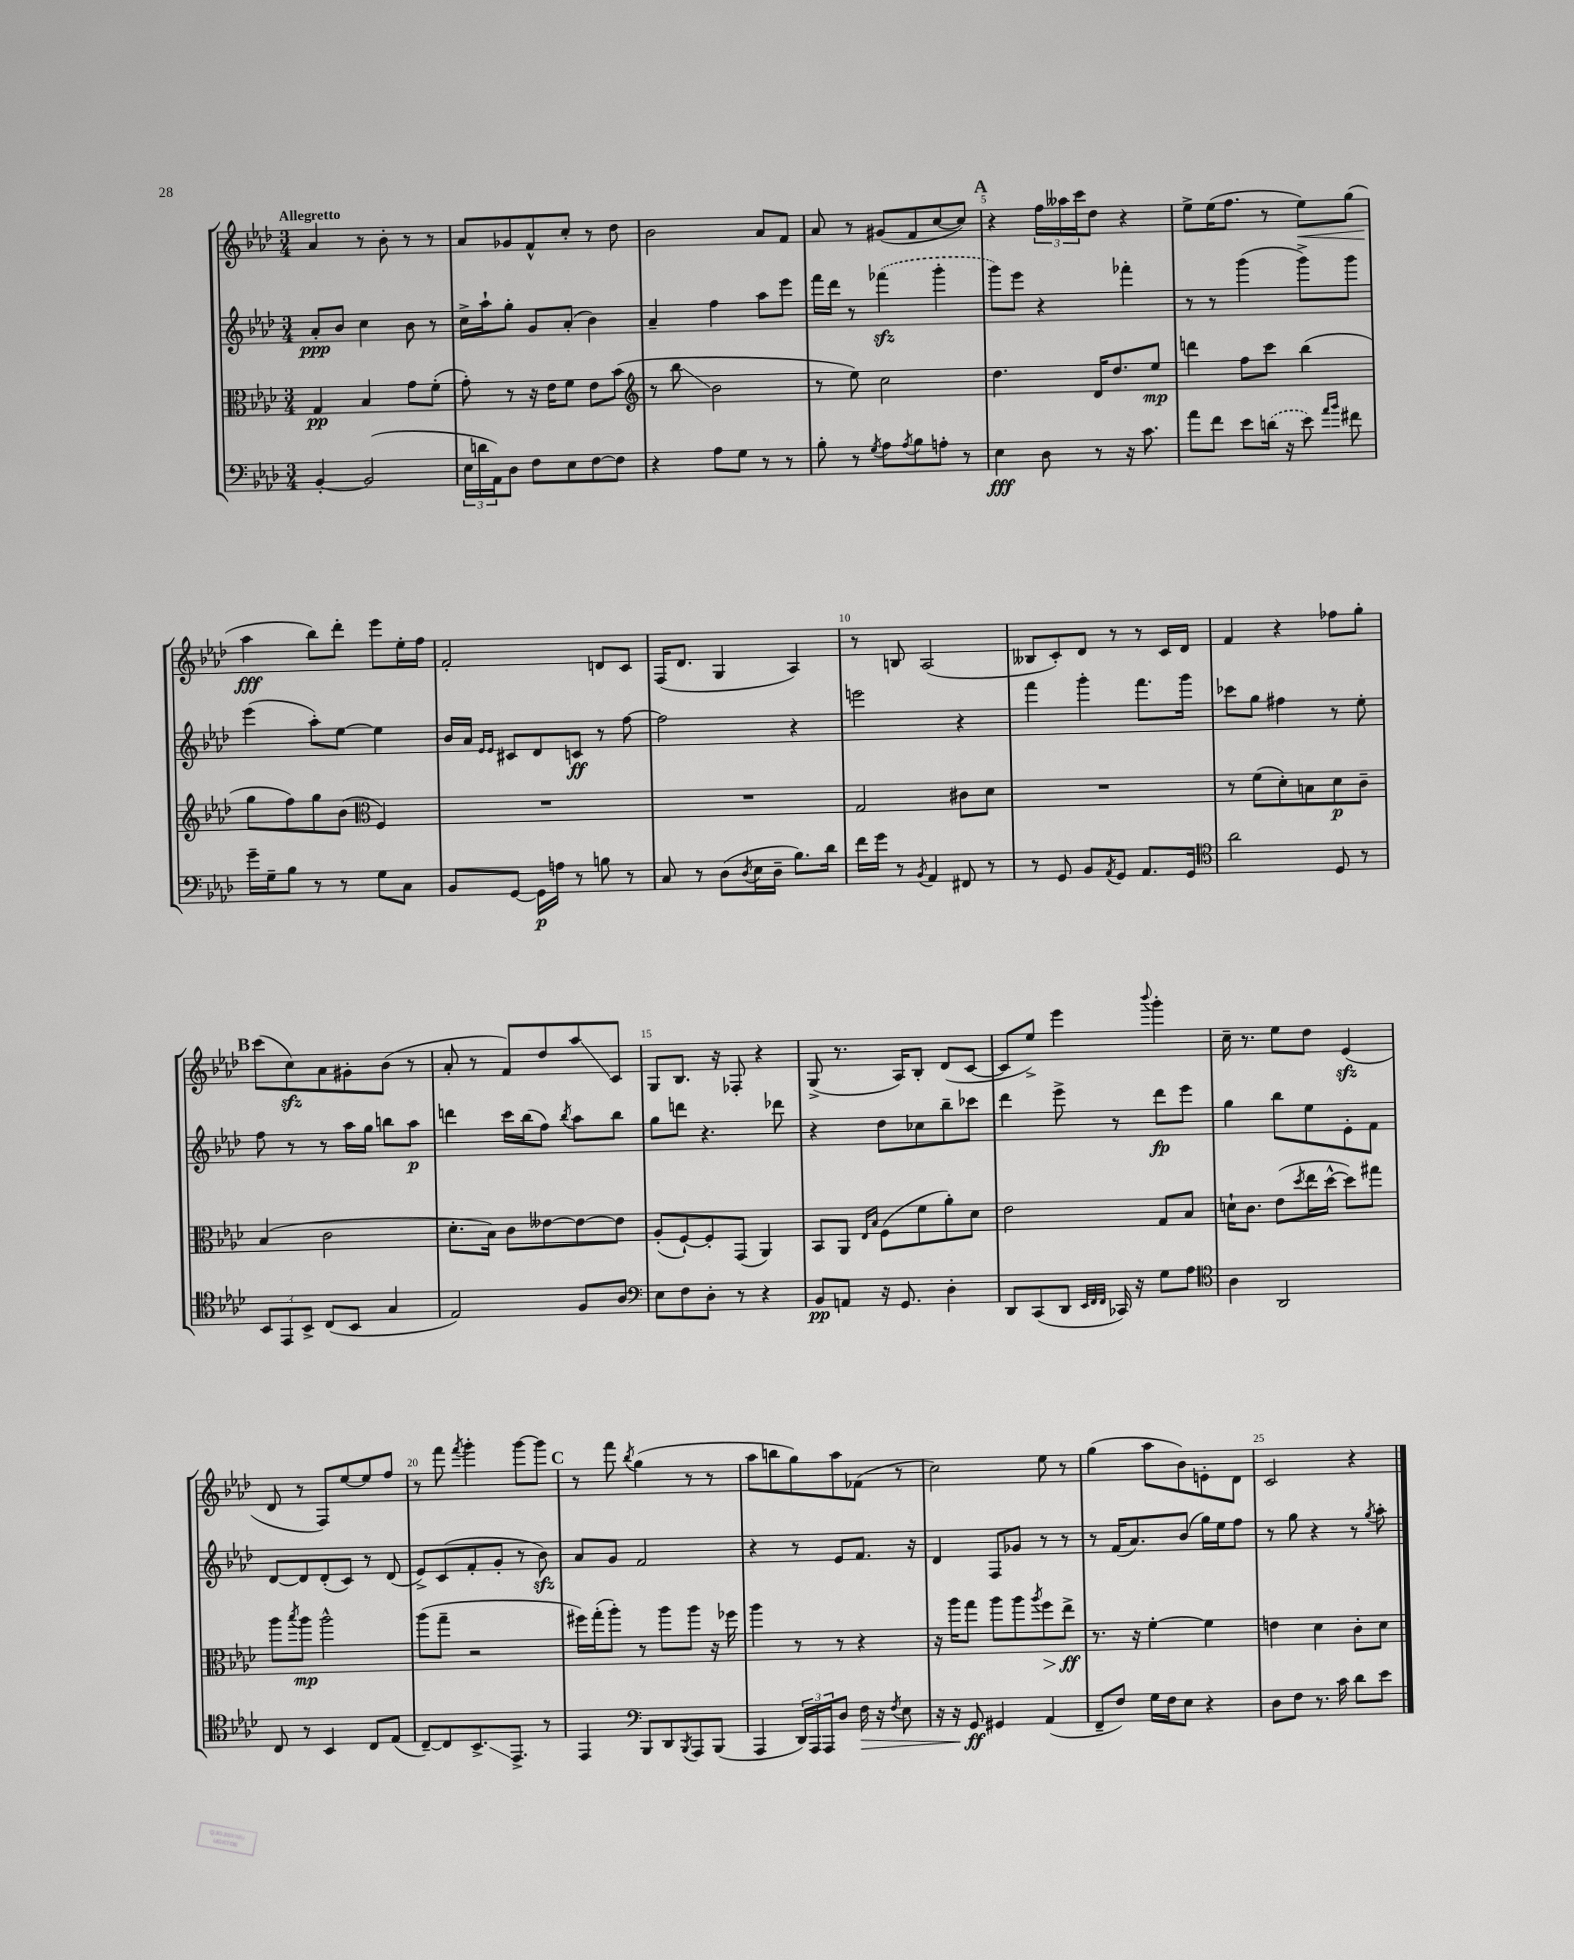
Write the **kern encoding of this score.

**kern	**kern	**kern	**kern
*staff4	*staff3	*staff2	*staff1
*clefF4	*clefC3	*clefG2	*clefG2
*k[b-e-a-d-]	*k[b-e-a-d-]	*k[b-e-a-d-]	*k[b-e-a-d-]
*M3/4	*M3/4	*M3/4	*M3/4
[4BB-'/	4G/	8a-'/L	4a-/
.	.	8b-/J	.
(2BB-/]	4B-/	4cc\	8r
.	.	.	8b-'\
.	8g\L	8b-\	8r
.	(8f'\J	8r	8r
=	=	=	=
24E-\LL	8g'\)	16cc^\LL	8a-/L
24d\	.	.	.
.	.	16aa-`\J	.
24AA-\J)	.	.	.
8D-\J	8r	8gg'\J	8g-/
8F\L	16r	8g/L	8f^^/
.	16e-\LK	.	.
8E-\	8f\J	(8a-'/J	8cc'/J
[8F\	8e-\L	4b-\)	8r
8F\]J	(8b-\J	.	8dd-\
=	=	=	=
*	*clefG2	*	*
4r	8r	4a-~/	2b-\
.	8bb-\	.	.
8A-\L	2b-\	4ff\	.
8G\J	.	.	.
8r	.	8aa-\L	8a-/L
8r	.	8eee-\J	8f/J
=	=	=	=
8B-'\	8r	16fff\LL	8a-/
.	.	16ddd-\JJ	.
8r	8ee-\)	8r	8r
8qG/	.	.	.
8A-\L	2cc\	(4fff-\	(8g#/L
8qA-/	.	.	.
8B-\	.	.	8f/
8A'\J	.	4ggg'\	[8cc/
8r	.	.	8cc/]J)
=	=	=	=
4E-\	4.dd-\	8ggg\L)	4r
.	.	8eee-\J	.
8D-\	.	4r	24ff\LL
.	.	.	24aa--\
.	.	.	24ccc\J
8r	16d-/LK	.	8dd-\J
.	8.dd-/	.	.
16r	.	4fff-'\	4r
8.c\	.	.	.
.	8ee-/J	.	.
=	=	=	=
8a-\L	4ddd\	8r	8ee-^\L
8f\J	.	8r	(16ee-\K
.	.	.	8.ff\J
8e-\L	8ff\L	(4ggg\	.
(16d\Jk	8ccc\J	.	8r
16r	.	.	.
8e-\)	(4bb-\	8ggg^\L)	8ee-\L)
16qqa-/LL	.	.	.
16qqb-/JJ	.	.	.
8f#\	.	8ggg\J	(8gg\J
=	=	=	=
16g~\LL	8gg\L	(4eee-\	4aa-\
16G~\J	.	.	.
8B-\J	8ff\)	.	.
8r	8gg\	8aa-'\L)	8bb-\L)
8r	(8b-\J	[8ee-\J	8ddd-'\J
*	*clefC3	*	*
8G\L	4F/)	4ee-\]	8eee-\L
8C\J	.	.	16ee-'\L
.	.	.	16ff\JJ
=	=	=	=
8BB-/L	2.r	16b-/LL	2f'/
.	.	16a-/JJ	.
.	.	16qqe-/LL	.
.	.	16qqe-/JJ	.
[8GG/J	.	8c#/L	.
16GG\]LL	.	8d-/	.
16A\JJ	.	.	.
8r	.	8c/J	.
8B\	.	8r	8d/L
8r	.	[8ff\	8c/J
=	=	=	=
8C/	2.r	2ff\]	(16F/LK
.	.	.	8.d-/J
8r	.	.	.
(8D-\L	.	.	4G/
8qD-/	.	.	.
16E-\L	.	.	.
16D-~\JJ	.	.	.
8.B-\L)	.	4r	4A-/)
16d-\Jk	.	.	.
=	=	=	=
16f\LL	2G/	2eee\	8r
16g\JJ	.	.	.
8r	.	.	8B/
8qBB-/	.	.	.
4AA-/	.	.	(2A-/
8FF#/	8c#\L	4r	.
8r	8d-\J	.	.
=	=	=	=
8r	2.r	4fff\	8B--/L
8GG/	.	.	8c'/)
8BB-/L	.	4ggg'\	8d-/J
8qAA-/	.	.	.
8GG/J	.	.	8r
8.AA-/L	.	8.fff\L	8r
.	.	.	16c/LL
16GG/Jk	.	16ggg\Jk	16d-/JJ
=	=	=	=
*clefC4	*	*	*
2a-\	8r	8ccc-\L	4f/
.	(8f\L	8gg\J	.
.	8d-'\)	4ff#\	4r
.	8B\	.	.
8D-/	8d-\	8r	8ff-\L
8r	8c~\J	8ee-'\	8gg'\J
=	=	=	=
12BB-/L	(4B-/	8ff\	(8ccc\L
12EE-/	.	.	.
.	.	8r	8cc\)
12BB-^/J	.	.	.
(8C/L	2c\	8r	8a-\
8BB-/J	.	16aa-\LL	8g#'\
.	.	16gg\JJ	.
4G/	.	8bb\L	(8b-\J
.	.	8aa-\J	8r
=	=	=	=
2E-/)	8.d-'\L	4ddd\	8a-'/
.	.	.	8r
.	16B-\Jk)	.	.
.	8c\L	16ccc\LL	8f/L)
.	.	(16bb-\J	.
.	[8e--\	8ff\J)	8dd-/
.	.	8qbb-/	.
8F/L	8e--\_	8aa-\L	8aa-/
8A-/J	8e--\]J	8bb-\J	8c/J
=	=	=	=
*clefF4	*	*	*
8E-\L	(8A-'/L	8gg\L	8G/L
8F\	[8F`/)	8ddd\J	8.B-/J
8D-'\J	8F'/]	4.r	.
.	.	.	16r
8r	(8GG/J	.	8F-'/
4r	4AA-/)	.	4r
.	.	8ddd-\	.
=	=	=	=
8BB-/L	8BB-/L	4r	(8G^/
8AA/J	8AA-/J	.	8.r
.	16qqE-/LL	.	.
.	16qqB-/JJ	.	.
16r	(8F\L	8dd-\L	.
8.GG/	.	.	16A-/LK)
.	8f\	8cc-\	8B-'/J
4D-'\	8a-'\)	8bb-~\	(8d-/L
.	8d-\J	8ccc-\J	[8c/J
=	=	=	=
8DD-/L	2e-\	4ddd-\	8c/]L
(8CC/	.	.	8ee-^/J)
8DD-/J	.	8eee-^\	4eee-\
32qqEE-/LLL	.	.	.
32qqFF/	.	.	.
32qqFF/JJJ	.	.	.
16CC-/)	.	8r	.
16r	.	.	.
.	.	.	8qqbbb-/
8G\L	8G/L	8ddd-\L	4ggg'\
8A-\J	8B-/J	8eee-\J	.
=	=	=	=
*clefC4	*	*	*
4A-\	16d`\LK	4gg\	16cc~\
.	8.c\J	.	8.r
2AA-/	(8e-\L	8bb-\L	8ee-\L
.	8qdd-/	.	.
.	16ee-\L	8ee-\	8dd-\J
.	[16dd-^^\JJ	.	.
.	8dd-\]L)	8e-'\	(4e-/
.	8gg#\J	8f\J	.
=	=	=	=
8C/	8aa-\L	[8d-/L	8d-/
.	8qbb-/	.	.
8r	8aa-\J	8d-/]	8r
4BB-/	2aa-^^\	(8d-'/	8F/L)
.	.	8c/J)	[8ee-/
8C/L	.	8r	8ee-/]
(8E-/J	.	(8d-/	8ff/J
=	=	=	=
[8C~/L)	(8aa-\L	8e-^/L)	8r
8C/]	8gg~\J	(8c/	8fff\
.	.	.	8qfff/
8.BB-^/	2r	8f'/	4ggg'\
.	.	8g'/J	.
8.EE-^/J	.	.	.
.	.	8r	[8ggg\L
8r	.	8b-\)	8ggg\]J
=	=	=	=
4EE-/	16ff#\LL)	8a-/L	8r
.	(16gg'\J	.	.
.	8aa-'\J)	8g/J	8fff\
*clefF4	*	*	*
.	.	.	8qbb-/
8BBB-/L	8r	2f/	(4gg\
8DD-/	8aa-\L	.	.
8qBBB-/	.	.	.
8AAA-/	8aa-\J	.	8r
(8BBB-/J	16r	.	8r
.	16ff-\	.	.
=	=	=	=
4AAA-/	4aa-\	4r	8aa-\L
.	.	.	8bb\
24DD-/LL)	8r	8r	8gg\)
24AAA-/	.	.	.
24AAA-/J	.	.	.
8D-/J	8r	8e-/L	8aa-\
16F\	4r	8.f/J	(8f-\J
16r	.	.	.
8qF/	.	.	.
8E-\	.	.	8r
.	.	16r	.
=	=	=	=
16r	16r	4d-/	2cc\)
16r	16aa-\LK	.	.
8GG/	8gg\J	.	.
4GG#/	8aa-\L	8F/L	.
.	8aa-\	8g-/J	.
.	8qaa-/	.	.
(4AA-/	8ff\	8r	8ee-\
.	8ee-^\J	8r	8r
=	=	=	=
8FF~/L	8.r	8r	(4gg\
8F/J)	.	(16f/LK	.
.	16r	8.a-/)	.
16G\LL	[4f'\	.	8aa-\L
16F\J	.	.	.
8E-\J	.	(8b-/J	8b-\)
4r	4f\]	16gg\LL)	8e'\
.	.	16ee-\J	.
.	.	8ff\J	8d-\J
=	=	=	=
8D-\L	4e\	8r	2c/
8F\J	.	8gg\	.
8.r	4d-\	4r	.
16c\	.	.	.
8d-\L	8c'\L	8r	4r
.	.	8qgg/	.
8e-\J	8d-\J	8aa-'\	.
==	==	==	==
*-	*-	*-	*-
